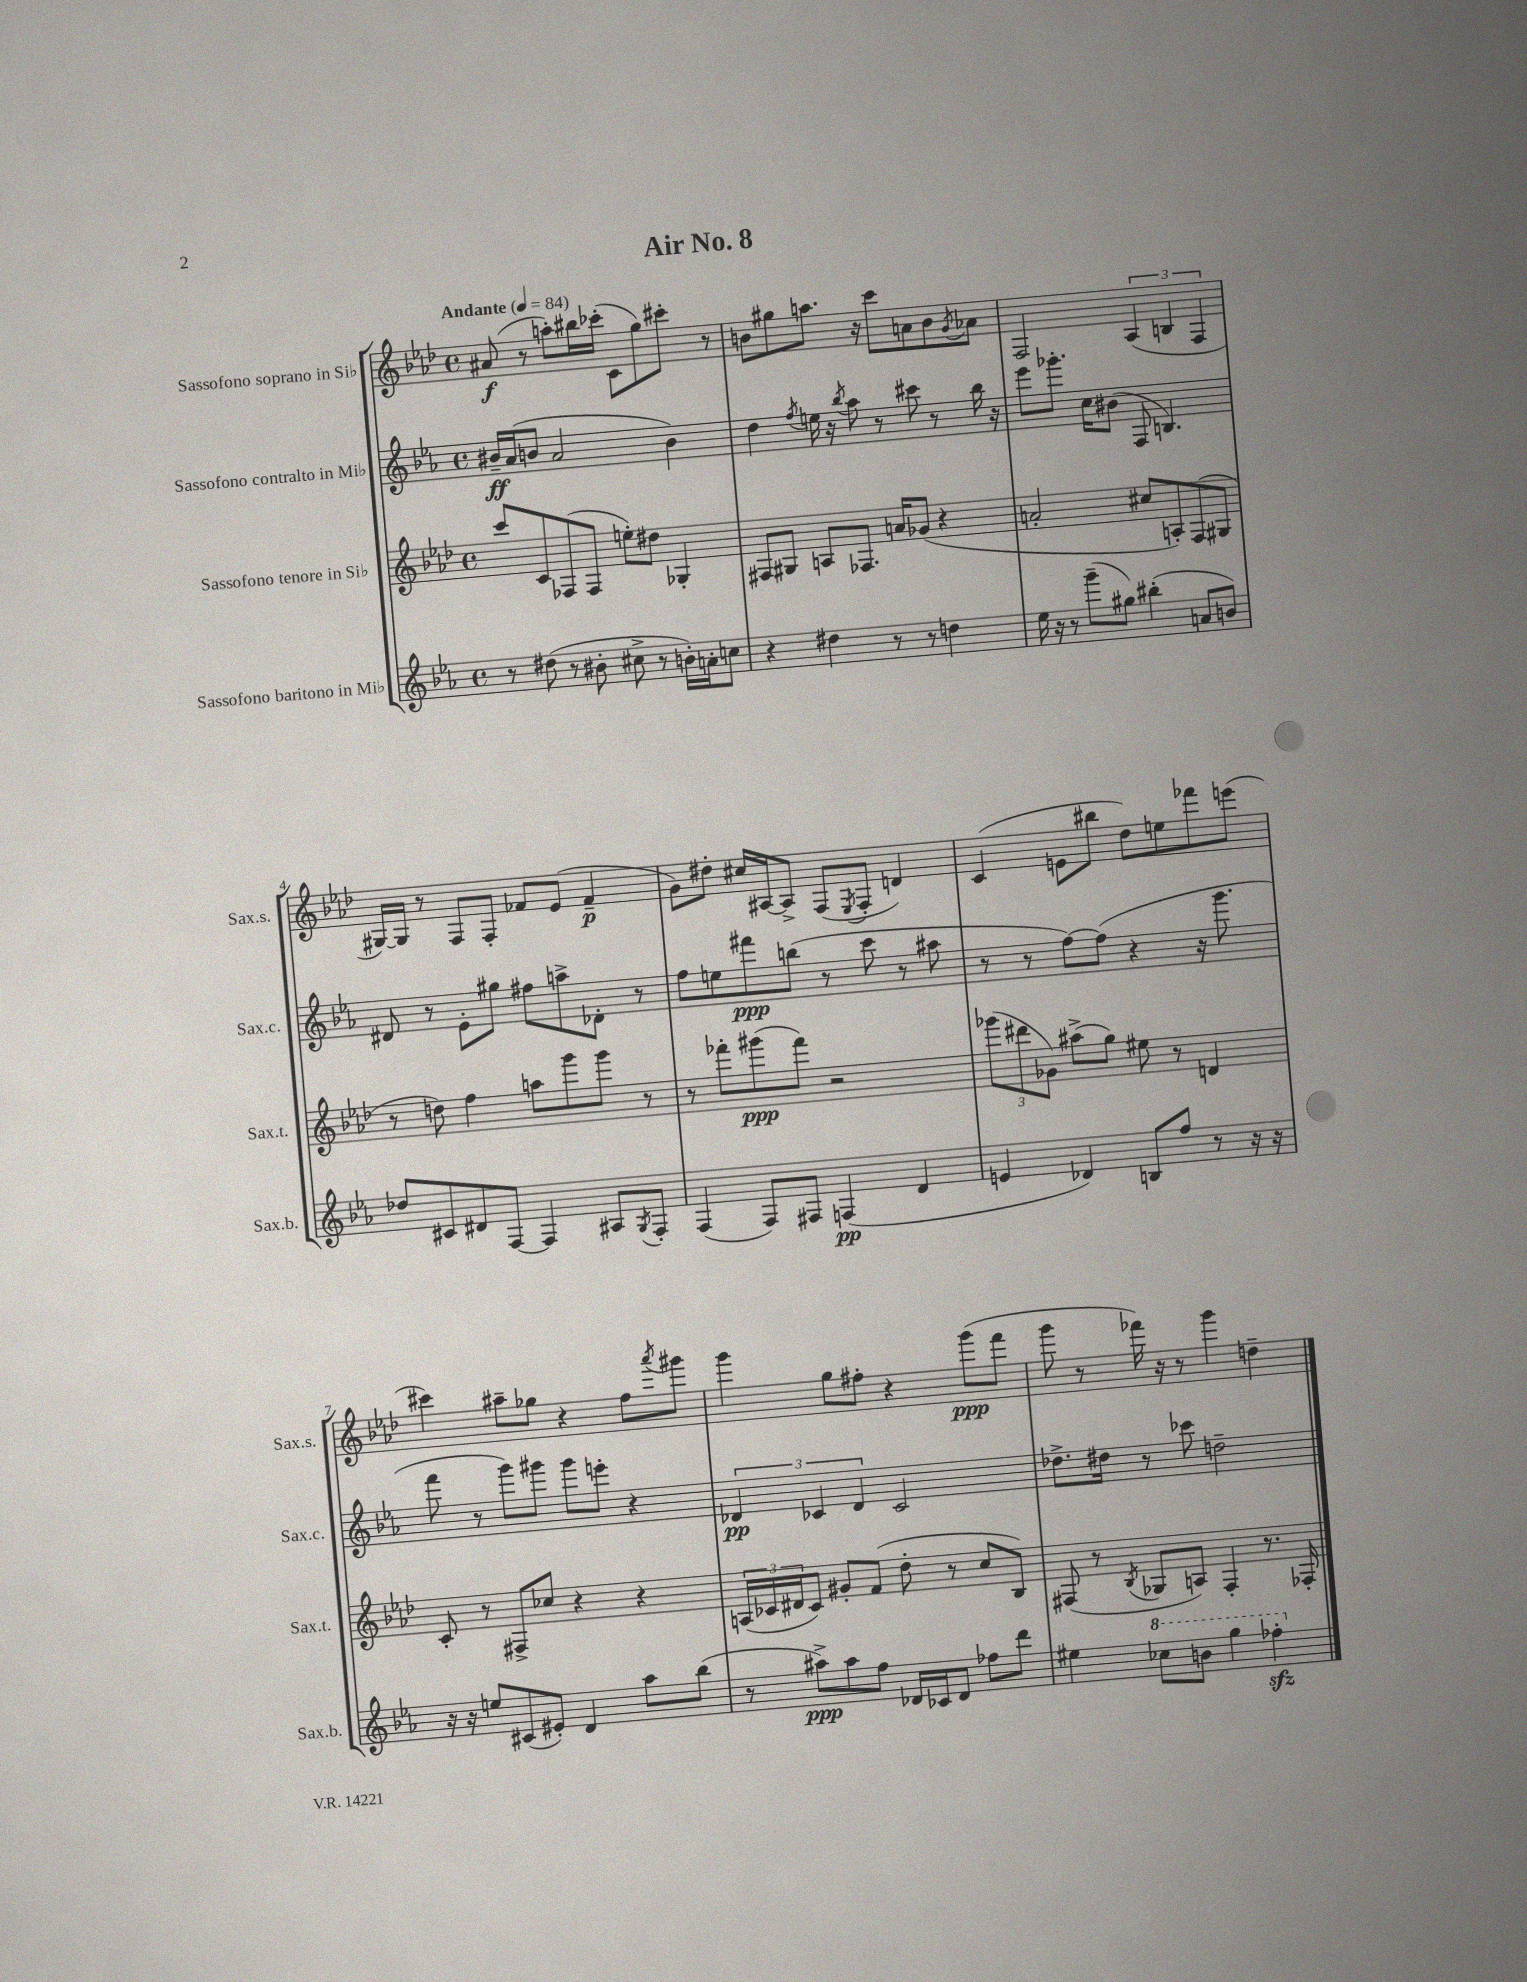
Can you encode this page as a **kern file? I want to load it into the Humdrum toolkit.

**kern	**kern	**kern	**kern
*staff4	*staff3	*staff2	*staff1
*clefG2	*clefG2	*clefG2	*clefG2
*k[b-e-a-]	*k[b-e-a-d-]	*k[b-e-a-]	*k[b-e-a-d-]
*M4/4	*M4/4	*M4/4	*M4/4
*met(c)	*met(c)	*met(c)	*met(c)
*MM84	*MM84	*MM84	*MM84
8r	8ccc	16b#~	(8a#
.	.	(16a-	.
(8dd#	8c	8b	8r
8r	(8F-	2a-	8aa')
8b#'	8F-	.	16bb#
.	.	.	(16ccc-'
8cc#^	8ee')	.	8c
8r	8dd#	.	8gg)
16b')	4G-'	4b)	8ccc#'
16a'	.	.	.
8cc	.	.	8r
=	=	=	=
4r	8F#	4dd	8b
.	8G#	.	8gg#
.	.	8qff	.
4dd#	8A	16ee	8.aa
.	.	16r	.
.	.	8qbb-	.
.	8.F-	8aa-	.
.	.	.	16r
8r	.	8r	8ccc
.	16a	.	.
8r	(8g-	8ccc#	8a
4dd	4r	8r	8b
.	.	.	8qg
.	.	16bb-	8a-
.	.	16r	.
=	=	=	=
16ee-	2a'	8eee-	2F
16r	.	.	.
8r	.	8.ggg-'	.
(8ggg~	.	.	.
.	.	16cc	.
8gg#)	.	(8b#	.
(4bb#'	8cc#	8F	(6A-
.	8A')	4.B)	.
.	.	.	6B
8a	(8F	.	.
.	.	.	6F
8b)	8G#	.	.
=	=	=	=
8dd-	8r	8d#	[16G#)
.	.	.	16G#]
8c#	8dd)	8r	8r
8d#	4ff	8e-'	8F
[8F	.	8gg#	8F'
4F]	8aa	8ff#	8f-
.	8ggg	8aa^	(8e-
8A#	8ggg	8d-'	4f-~
8qG	.	.	.
8F'	8r	8r	.
=	=	=	=
(4F	8r	8ff	8g)
.	8fff-'	8ee	8dd#'
8F)	(8ggg#	8fff#	16cc#
.	.	.	[16A#
8F#	8fff-)	(8bb	8A#^]
(4F	2r	8r	(8F
.	.	.	8qE-
.	.	8ccc	8F'
4d	.	8r	4d)
.	.	8aa#	.
=	=	=	=
4e	(12ggg-	8r	(4c
.	12ddd#	.	.
.	.	8r	.
.	12g-)	.	.
4d-)	(8aa#^	[8ff)	8e
.	8gg)	(8ff]	8bb#
8B	8ee#	4r	8dd-)
8ff	8r	.	8ee
8r	4d	16r	8fff-
.	.	8.ggg	.
16r	.	.	(8eee
16r	.	.	.
=	=	=	=
16r	8c'	8fff	4ccc#)
16r	.	.	.
8ee	8r	8r	.
(8c#	8F#^	8ggg)	8aa#~
8e#')	8cc-	8ggg#	8gg-
4d	4r	8ggg#	4r
.	.	8eee'	.
8aa-	4r	4r	8ff
.	.	.	8qaaa-
(8bb-	.	.	8ggg#
=	=	=	=
8r	(24A	6d-	4ggg
.	24c-	.	.
.	24d#	.	.
8aa#^)	8c-)	.	.
.	.	6c-	.
8aa#	8g#'	.	8gg
.	.	6d-	.
8ff	(8f	.	8ff#'
16d-	8dd-'	2c-	4r
16c-	.	.	.
8d-	8r	.	.
8ff-	8cc	.	(8ggg
8ddd	8B-)	.	8fff
=	=	=	=
4ee#	(8F#	8.dd-^	8ggg
.	8r	.	8r
.	.	16dd#	.
.	8qB-	.	.
8ccc-	8G-	8r	16fff-)
.	.	.	16r
8bb	8A)	8ccc-	8r
4ggg	4F#'	2dd~	4ggg
4fff-'	8.r	.	4dd~
.	16F-'	.	.
==	==	==	==
*-	*-	*-	*-
